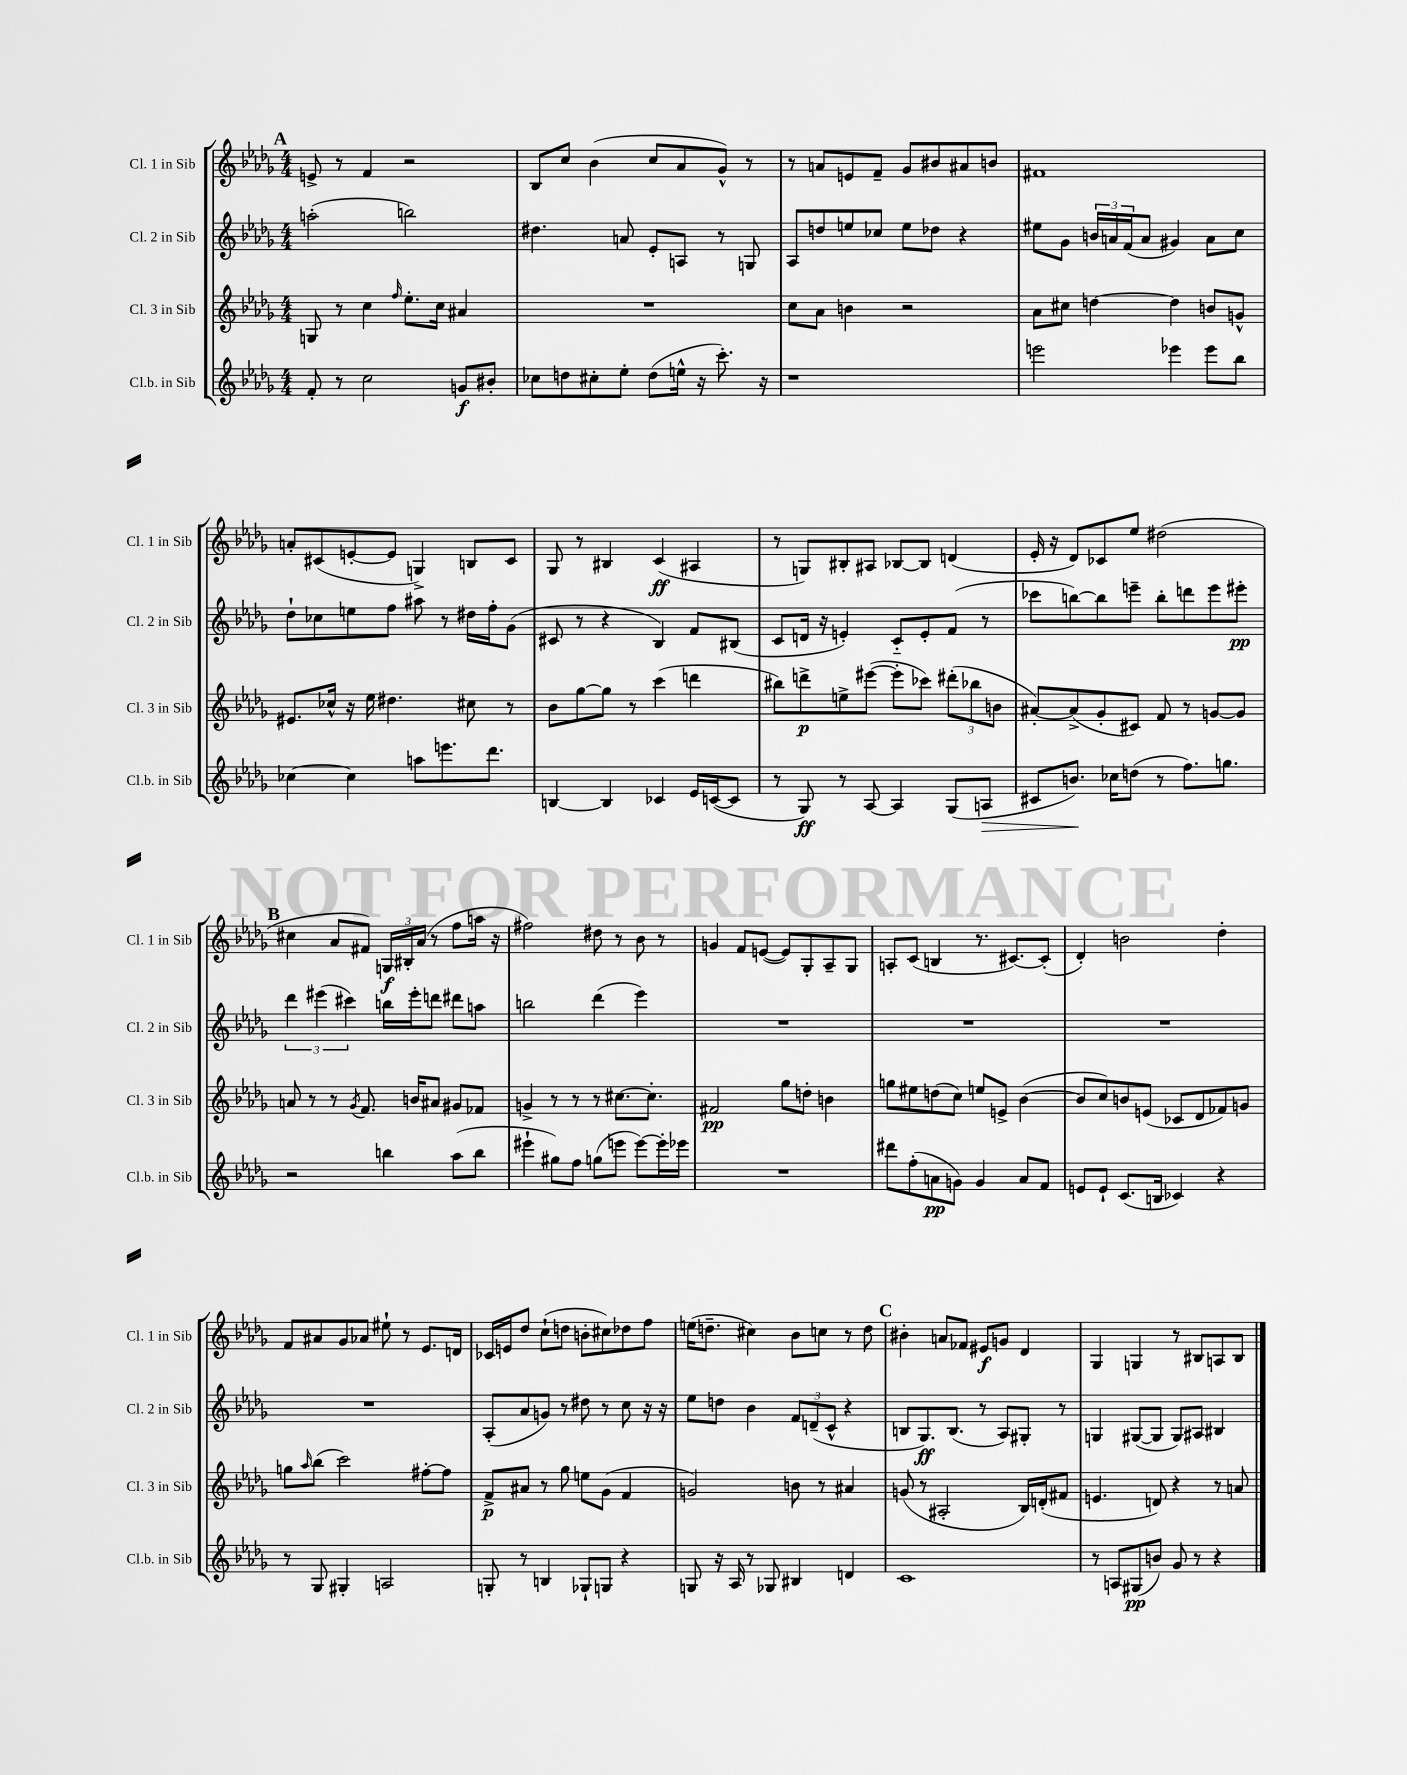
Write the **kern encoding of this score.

**kern	**kern	**kern	**kern
*staff4	*staff3	*staff2	*staff1
*clefG2	*clefG2	*clefG2	*clefG2
*k[b-e-a-d-g-]	*k[b-e-a-d-g-]	*k[b-e-a-d-g-]	*k[b-e-a-d-g-]
*M4/4	*M4/4	*M4/4	*M4/4
8f'	8G	(2aa'	8e^
8r	8r	.	8r
2cc	4cc	.	4f
.	16qqff	.	.
.	8.ee-'	2bb)	2r
.	16cc	.	.
8g	4a#	.	.
8b#'	.	.	.
=	=	=	=
8cc-	1r	4.dd#	8B-
8dd	.	.	8cc
8cc#'	.	.	(4b-
8ee-'	.	8a	.
(8dd	.	8e-'	8cc
16ee^^	.	8A	8a-
16r	.	.	.
8.ccc')	.	8r	8g-^^)
.	.	8G	8r
16r	.	.	.
=	=	=	=
1r	8cc	8A-	8r
.	8a-	8dd	8a
.	4b	8ee	8e
.	.	8cc-	8f~
.	2r	8ee	8g-
.	.	8dd-	8b#
.	.	4r	8a#
.	.	.	8b
=	=	=	=
2eee	8a-	8ee#	1f#
.	8cc#	8g-	.
.	[4dd	24b	.
.	.	24a	.
.	.	(24f	.
.	.	8a	.
4eee-	4dd]	4g#)	.
8eee-	8b	8a	.
8bb-	8g^^	8cc	.
=	=	=	=
[4cc-	8.e#	8dd-`	8a'
.	.	8cc-	(8c#
.	16cc-^^	.	.
4cc-]	16r	8ee	[8e'
.	16ee-	.	.
.	4.dd#	8ff	8e]
8aa	.	8aa#	4G^)
8.eee	.	8r	.
.	8cc#	16dd#	8B
8.ddd-	.	16ff'	.
.	8r	(8g-	8c#
=	=	=	=
[4B	8b-	8c#	8G-
.	[8gg-	8r	8r
4B]	8gg-]	4r	4B#
.	8r	.	.
4c-	(4ccc	4B-)	(4c
16e-	4ddd	8f	4A#
([16c	.	.	.
8c]	.	(8B#	.
=	=	=	=
8r	8bb#)	8c	8r
8G-)	8ddd^	16d	8G)
.	.	16r	.
8r	8ee^	4e')	8B#'
[8A-	([8eee#	.	8A#
4A-]	8eee#']	8c'~	[8B-
.	8ccc-)	8e'	8B-]
(8G-	(12ddd#'	(8f	(4d
.	12bb-	.	.
8A	.	8r	.
.	12b	.	.
=	=	=	=
8c#	[8a#')	8ccc-	16e-'
.	.	.	16r
8.b)	(8a#^]	[8bb)	8d-)
.	8g-'	8bb]	8c-
16cc-	.	.	.
(8dd	8c#)	8eee~	8ee-
8r	8f	8bb'	(2dd#
8.ff)	8r	8ddd	.
.	[8g	8eee	.
8.gg	.	.	.
.	8g]	8eee#'	.
=	=	=	=
2r	8a	6ddd-	4cc#
.	8r	.	.
.	.	(6eee#	.
.	8r	.	8a-
.	.	6ccc#)	.
.	8qg-	.	.
.	8.f	.	8f#)
4bb	.	16bb	24G
.	.	.	24B#'
.	16b	16eee#'	.
.	.	.	(24a-
.	8a#	8ddd	8r
(8aa-	8g#	8ddd#	8ff
8bb	8f-	8aa	16aa
.	.	.	16r
=	=	=	=
4eee#`	4g^	2bb	2ff#)
8gg#)	8r	.	.
8ff	8r	.	.
(8gg	8r	(4ddd-	8dd#
8eee	[8.cc#	.	8r
[8eee)	.	4eee-)	8b-
.	8.cc#']	.	.
16eee']	.	.	8r
16eee-	.	.	.
=	=	=	=
1r	2f#	1r	4g
.	.	.	8f
.	.	.	([8e
.	8gg-	.	8e])
.	8dd'	.	8G-'
.	4b	.	8A-~
.	.	.	8G-
=	=	=	=
8ddd#	8gg	1r	8A'
(8ff'	8ee#	.	(8c
8a	(8dd	.	4B
8g)	8cc)	.	.
4g	8ee	.	8.r
.	8e^	.	.
.	.	.	[8.c#)
8a	([4b-	.	.
8f	.	.	(8c#']
=	=	=	=
8e	8b-]	1r	4d-')
8e`	8cc)	.	.
(8.c	8b	.	2b
.	(8e	.	.
16B	.	.	.
4c-)	8c-	.	.
.	8d-	.	.
4r	8f-)	.	4dd-'
.	8g	.	.
=	=	=	=
8r	8gg	1r	8f
.	16qqaa-	.	.
8G-	(8bb-	.	8a#
4G#'	2ccc)	.	8g-
.	.	.	8a-
2A	.	.	8ee#`
.	.	.	8r
.	[8ff#'	.	8.e-
.	8ff#]	.	.
.	.	.	16d
=	=	=	=
8G'	8f^	(8A-'	16c-
.	.	.	16e
8r	8a#	8a-	8dd-
4B	8r	8g)	(8cc`
.	8gg-	8r	8dd
8G-`	8ee	8dd#	8b'
8G	(8g-	8r	8cc#)
4r	4f	8cc	8dd-
.	.	16r	8ff
.	.	16r	.
=	=	=	=
8G	2g)	8ee-	(16ee
.	.	.	8.dd~
16r	.	8dd	.
16A-	.	.	.
8r	.	4b-	4cc#)
8G-	.	.	.
4B#	8b	12f	8b-
.	.	(12d~	.
.	8r	.	8cc
.	.	12c^^	.
4d	4a#	4r	8r
.	.	.	8dd
=	=	=	=
1c	(8g	8B	4b#'
.	8r	8.G-)	.
.	2A#'	.	8a
.	.	(8.B	.
.	.	.	8f-
.	.	8r	8e#
.	.	8A-)	8g
.	16B-)	8G#'	4d-
.	(16d'	.	.
.	8f#	8r	.
=	=	=	=
8r	4.e	4G	4G-
8A	.	.	.
(8G#	.	([8G#	4G
8b)	8d)	8G#]	.
8g-	4r	8G#)	8r
8r	.	8A#	8B#
4r	8r	4B#	8A
.	8a	.	8B#
==	==	==	==
*-	*-	*-	*-
